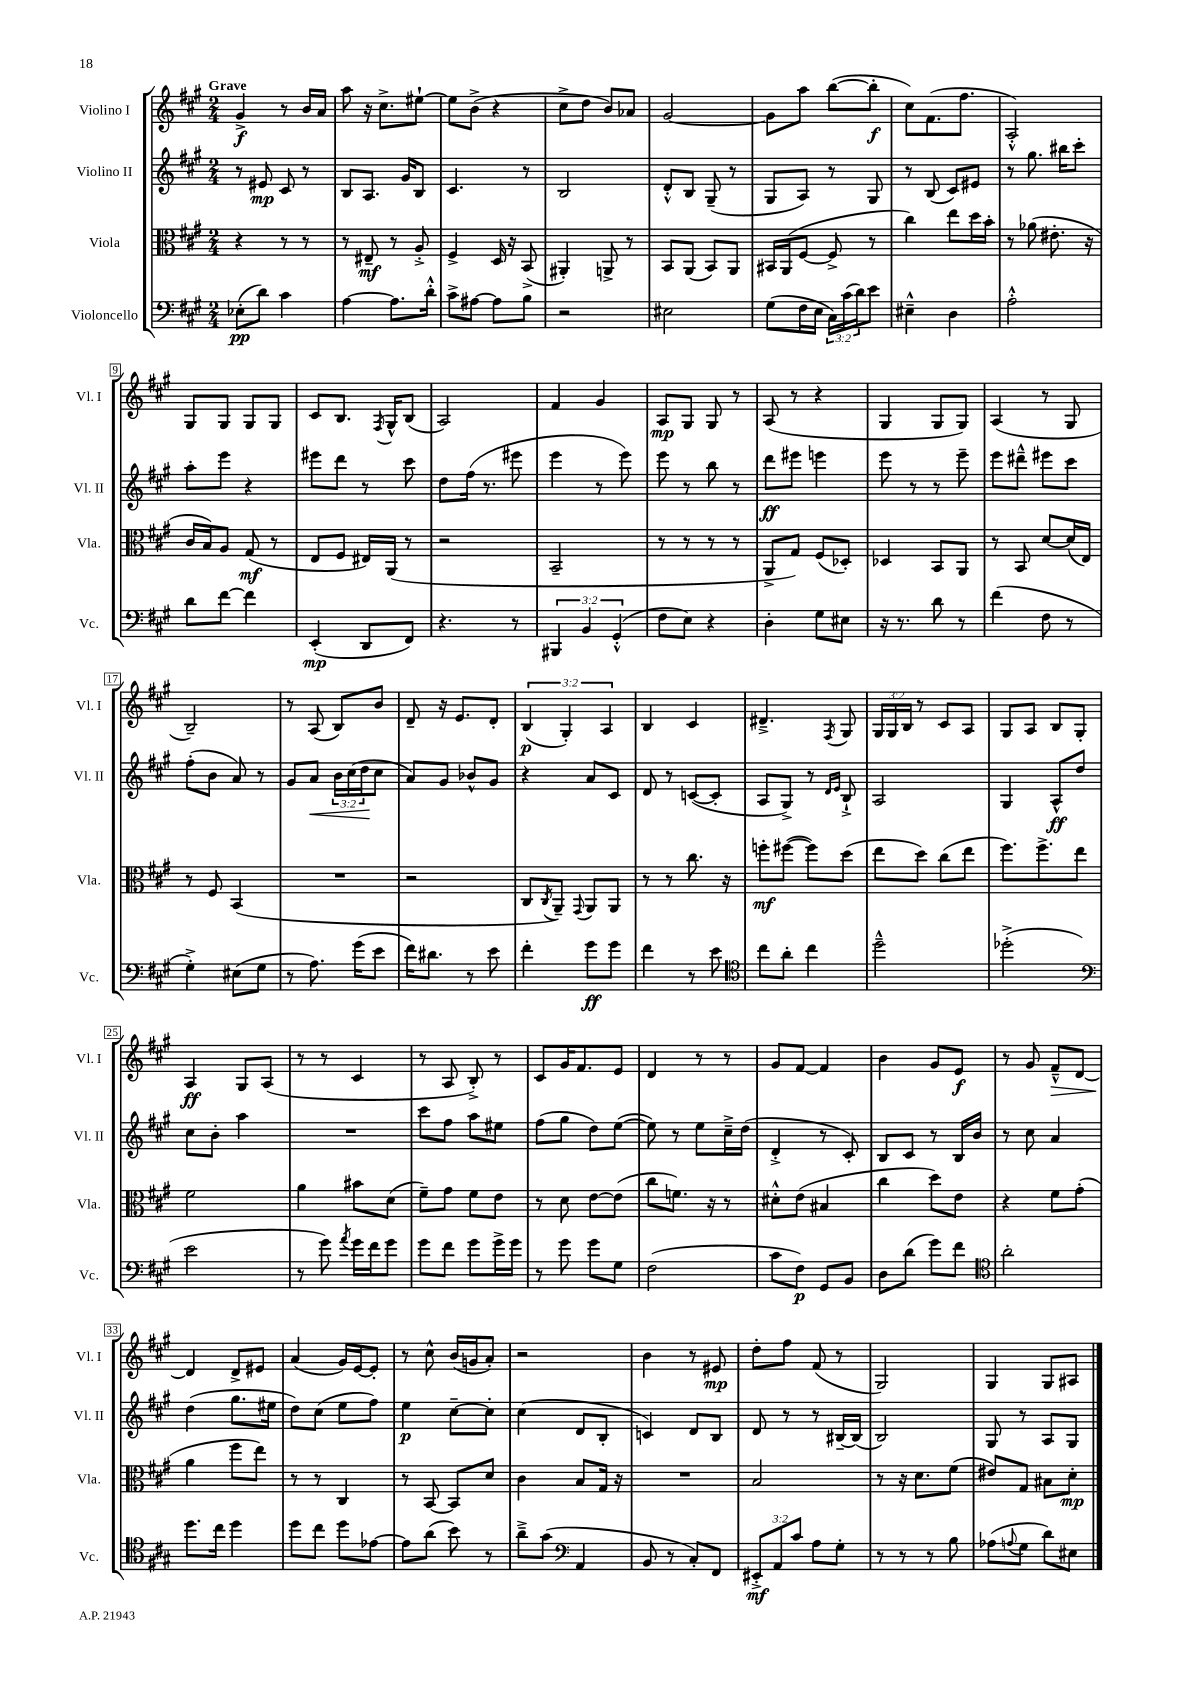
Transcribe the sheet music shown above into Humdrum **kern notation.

**kern	**kern	**kern	**kern
*staff4	*staff3	*staff2	*staff1
*clefF4	*clefC3	*clefG2	*clefG2
*k[f#c#g#]	*k[f#c#g#]	*k[f#c#g#]	*k[f#c#g#]
*M2/4	*M2/4	*M2/4	*M2/4
(8E-'\L	4r	8r	4g#^/
8d\J)	.	8e#/	.
4c#\	8r	8c#/	8r
.	8r	8r	16b/LL
.	.	.	16a/JJ
=	=	=	=
[4A\	8r	8B/L	8aa\
.	8E#~/	8.A/J	16r
.	.	.	8.cc#^\L
8.A\]L	8r	.	.
.	.	16g#/LK	.
.	8A'^/	8B/J	[8ee#`\J
16d'^^\Jk	.	.	.
=	=	=	=
8c#^\L	4F#^/	4.c#/	8ee#\]L
[8A#\J	.	.	(8b^\J
8A#\]L	16D/	.	4r
.	16r	.	.
8B\J	(8BB^/	8r	.
=	=	=	=
2r	4AA#'/)	2B/	8cc#^\L
.	.	.	8dd\J
.	8AA^/	.	8b/L)
.	8r	.	8a-/J
=	=	=	=
2E#\	8BB/L	8d'^^/L	[2g#/
.	(8AA/J	8B/J	.
.	8BB/L)	(8G#~/	.
.	8AA/J	8r	.
=	=	=	=
(8G#\L	16BB#/LL	8G#/L	8g#\]L
.	(16AA/J	.	.
16F#\L	[8F#/J	8A/J)	8aa\J
16E\JJ	.	.	.
24C#\LL)	8F#^/]	8r	([8bb\L
(24c#\	.	.	.
24d\J)	.	.	.
8e\J	8r	8G#/	8bb'\]J
=	=	=	=
4E#~^^\	4cc#\)	8r	8cc#\L)
.	.	(8B/	(8.f#\
4D\	8ee\L	8c#/L)	.
.	.	.	8.ff#\J
.	16dd\L	8e#/J	.
.	16b'\JJ	.	.
=	=	=	=
2A'^^\	8r	8r	2A'^^/)
.	(8a-\	8.gg#\	.
.	8.e#'\	.	.
.	.	16bb#\LK	.
.	.	8ccc#'\J	.
.	16r	.	.
=	=	=	=
8d\L	16c#/LL	8aa'\L	8G#/L
.	16B/J)	.	.
[8f#\J	8A/J	8eee\J	8G#/J
4f#\]	(8G#/	4r	8G#/L
.	8r	.	8G#/J
=	=	=	=
(4EE'/	8E/L	8eee#\L	8c#/L
.	8F#/J	8ddd\J	8.B/J
8DD/L	16E#/LL)	8r	.
.	.	.	8qF#/
.	(16AA/JJ	.	16G#^^/LK
8FF#/J)	8r	8ccc#\	(8B/J
=	=	=	=
4.r	2r	8dd\L	2A/)
.	.	(16ff#\Jk	.
.	.	8.r	.
8r	.	8eee#\	.
=	=	=	=
6BBB#/	2BB~/	4eee\	4f#/
6BB/	.	.	.
.	.	8r	4g#/
(6GG#'^^/	.	.	.
.	.	8eee\)	.
=	=	=	=
8F#\L	8r	8eee\	8A/L
8E\J)	8r	8r	8G#/J
4r	8r	8bb\	8G#/
.	8r	8r	8r
=	=	=	=
4D'\	8AA^/L	8ddd\L	(8A/
.	8G#/J)	8eee#\J	8r
8G#\L	(8F#/L	4eee\	4r
8E#\J	8D-'/J)	.	.
=	=	=	=
16r	4D-/	8eee\	4G#/
8.r	.	.	.
.	.	8r	.
8d\	8BB/L	8r	8G#/L
8r	8AA/J	8eee~\	8G#/J)
=	=	=	=
(4f#\	8r	8eee\L	(4A/
.	8BB/	8ddd#~^^\J	.
8F#\	[8d/L	8eee#\L	8r
8r	(16d/]L	8ccc#\J	8G#/
.	16E/JJ)	.	.
=	=	=	=
4G#'^\)	8r	(8ff#'\L	2B~/)
.	8F#/	8b\J	.
(8E#\L	(4BB/	8a/)	.
8G#\J	.	8r	.
=	=	=	=
8r	2r	8g#/L	8r
8.A\)	.	8a/J	(8A/
.	.	24b\LL	8B/L)
.	.	(24cc#\	.
(16g#\LK	.	.	.
.	.	24dd\J	.
8e\J	.	8cc#\J	8b/J
=	=	=	=
16f#\LK)	2r	8a/L)	8d~/
8.d#\J	.	.	.
.	.	8g#/J	16r
.	.	.	8.e/L
8r	.	8b-^^/L	.
8e\	.	8g#/J	8d'/J
=	=	=	=
4f#'\	8C#/L	4r	(6B/
.	8qC#/	.	.
.	8AA~/J)	.	.
.	.	.	6G#'/)
.	8qqGG#/	.	.
8g#\L	8AA/L	8a/L	.
.	.	.	6A/
8g#\J	8AA/J	8c#/J	.
=	=	=	=
4f#\	8r	8d/	4B/
.	8r	8r	.
8r	8.cc#\	([8c/L	4c#/
8e\	.	8c'/]J	.
.	16r	.	.
=	=	=	=
*clefC4	*	*	*
8cc#\L	8ff'\L	8A/L	4.d#~^/
8a'\J	([8ff#\J	8G#^/J)	.
4cc#\	8ff#\]L)	8r	.
.	.	16qqd/LL	.
.	.	16qqe/JJ	8qF#/
.	(8dd\J	8B`^/	8G#/
=	=	=	=
2dd~^^\	8ee\L	2A/	24G#/LL
.	.	.	24G#/
.	.	.	24B/JJ
.	8dd\J)	.	8r
.	(8cc#\L	.	8c#/L
.	8ee\J	.	8A/J
=	=	=	=
(2dd-'^\	8.ff#\L)	4G#/	8G#/L
.	.	.	8A/J
.	8.ff#^\	.	.
.	.	8A^^/L	8B/L
.	8ee\J	8dd/J	8G#'/J
=	=	=	=
*clefF4	*	*	*
2e\	2f#\	8cc#\L	4A/
.	.	8b'\J	.
.	.	4aa\	8G#/L
.	.	.	(8A/J
=	=	=	=
8r	4a\	2r	8r
8g#\)	.	.	8r
8qa/	.	.	.
16g#\LL	8b#\L	.	4c#/
16f#\J	.	.	.
8g#\J	(8d\J	.	.
=	=	=	=
8g#\L	8f#~\L)	8ccc#\L	8r
8f#\J	8g#\J	8ff#\J	8A/
8g#\L	8f#\L	8aa\L	8B'^/)
16g#^\L	8e\J	8ee#\J	8r
16g#\JJ	.	.	.
=	=	=	=
8r	8r	(8ff#\L	8c#/L
8g#\	8d\	8gg#\J	16g#/K
.	.	.	8.f#/
8g#\L	[8e\L	8dd\L)	.
8G#\J	(8e\]J	([8ee\J	8e/J
=	=	=	=
(2F#\	8cc#\L	8ee\])	4d/
.	8.f\J)	8r	.
.	.	8ee\L	8r
.	16r	.	.
.	8r	16cc#~^\L	8r
.	.	(16dd\JJ	.
=	=	=	=
8c#\L	8d#'^^\L	4d'^/	8g#/L
8F#\J)	(8e\J	.	[8f#/J
8GG#/L	4B#/	8r	4f#/]
8BB/J	.	8c#'/)	.
=	=	=	=
8D\L	4cc#\	8B/L	4b\
(8d\J	.	8c#/J	.
8g#\L)	8dd\L)	8r	8g#/L
8f#\J	8e\J	16B/LL	8e/J
.	.	16b/JJ	.
=	=	=	=
*clefC4	*	*	*
2a'\	4r	8r	8r
.	.	8cc#\	8g#/
.	8f#\L	4a/	8f#~^^/L
.	(8g#'\J	.	[8d/J
=	=	=	=
8.dd\L	4a\	(4dd\	4d/]
16cc#\Jk	.	.	.
4dd\	8ff#\L	8.gg#\L	8d^/L
.	8ee\J)	.	8e#/J
.	.	16ee#\Jk	.
=	=	=	=
8dd\L	8r	8dd\L)	(4a/
8cc#\J	8r	(8cc#\J	.
8dd\L	4C#/	8ee\L	16g#/LL)
.	.	.	[16e/J
[8e-\J	.	8ff#\J)	8e'/]J
=	=	=	=
8e-\]L	8r	4ee\	8r
(8a\J	[8BB/	.	8cc#^^\
8b\)	8BB/]L	[8cc#~\L	(16b/LL
.	.	.	16g/J
8r	8d/J	8cc#'\]J	8a'/J)
=	=	=	=
8a~^\L	4c#\	(4cc#\	2r
(8g#\J	.	.	.
*clefF4	*	*	*
4AA/	8B/L	8d/L	.
.	16G#/Jk	8B'/J	.
.	16r	.	.
=	=	=	=
8BB/	2r	4c/)	4b\
8r	.	.	.
8C#'/L)	.	8d/L	8r
8FF#/J	.	8B/J	8e#/
=	=	=	=
12EE#'^/L	2B/	8d/	8dd'\L
12AA/	.	.	.
.	.	8r	8ff#\J
12c#/J	.	.	.
8A\L	.	8r	(8f#/
8G#'\J	.	[16B#~/LL	8r
.	.	(16B#/]JJ	.
=	=	=	=
8r	8r	2B/)	2G#/)
8r	16r	.	.
.	8.d\L	.	.
8r	.	.	.
8B\	(8f#\J	.	.
=	=	=	=
(8A-\L	8e#/L)	8G#/	4G#/
8qqA/	.	.	.
8G#\J	8G#/J	8r	.
8d\L)	8B#\L	8A/L	8G#/L
8E#\J	8d'\J	8G#/J	8A#/J
==	==	==	==
*-	*-	*-	*-
